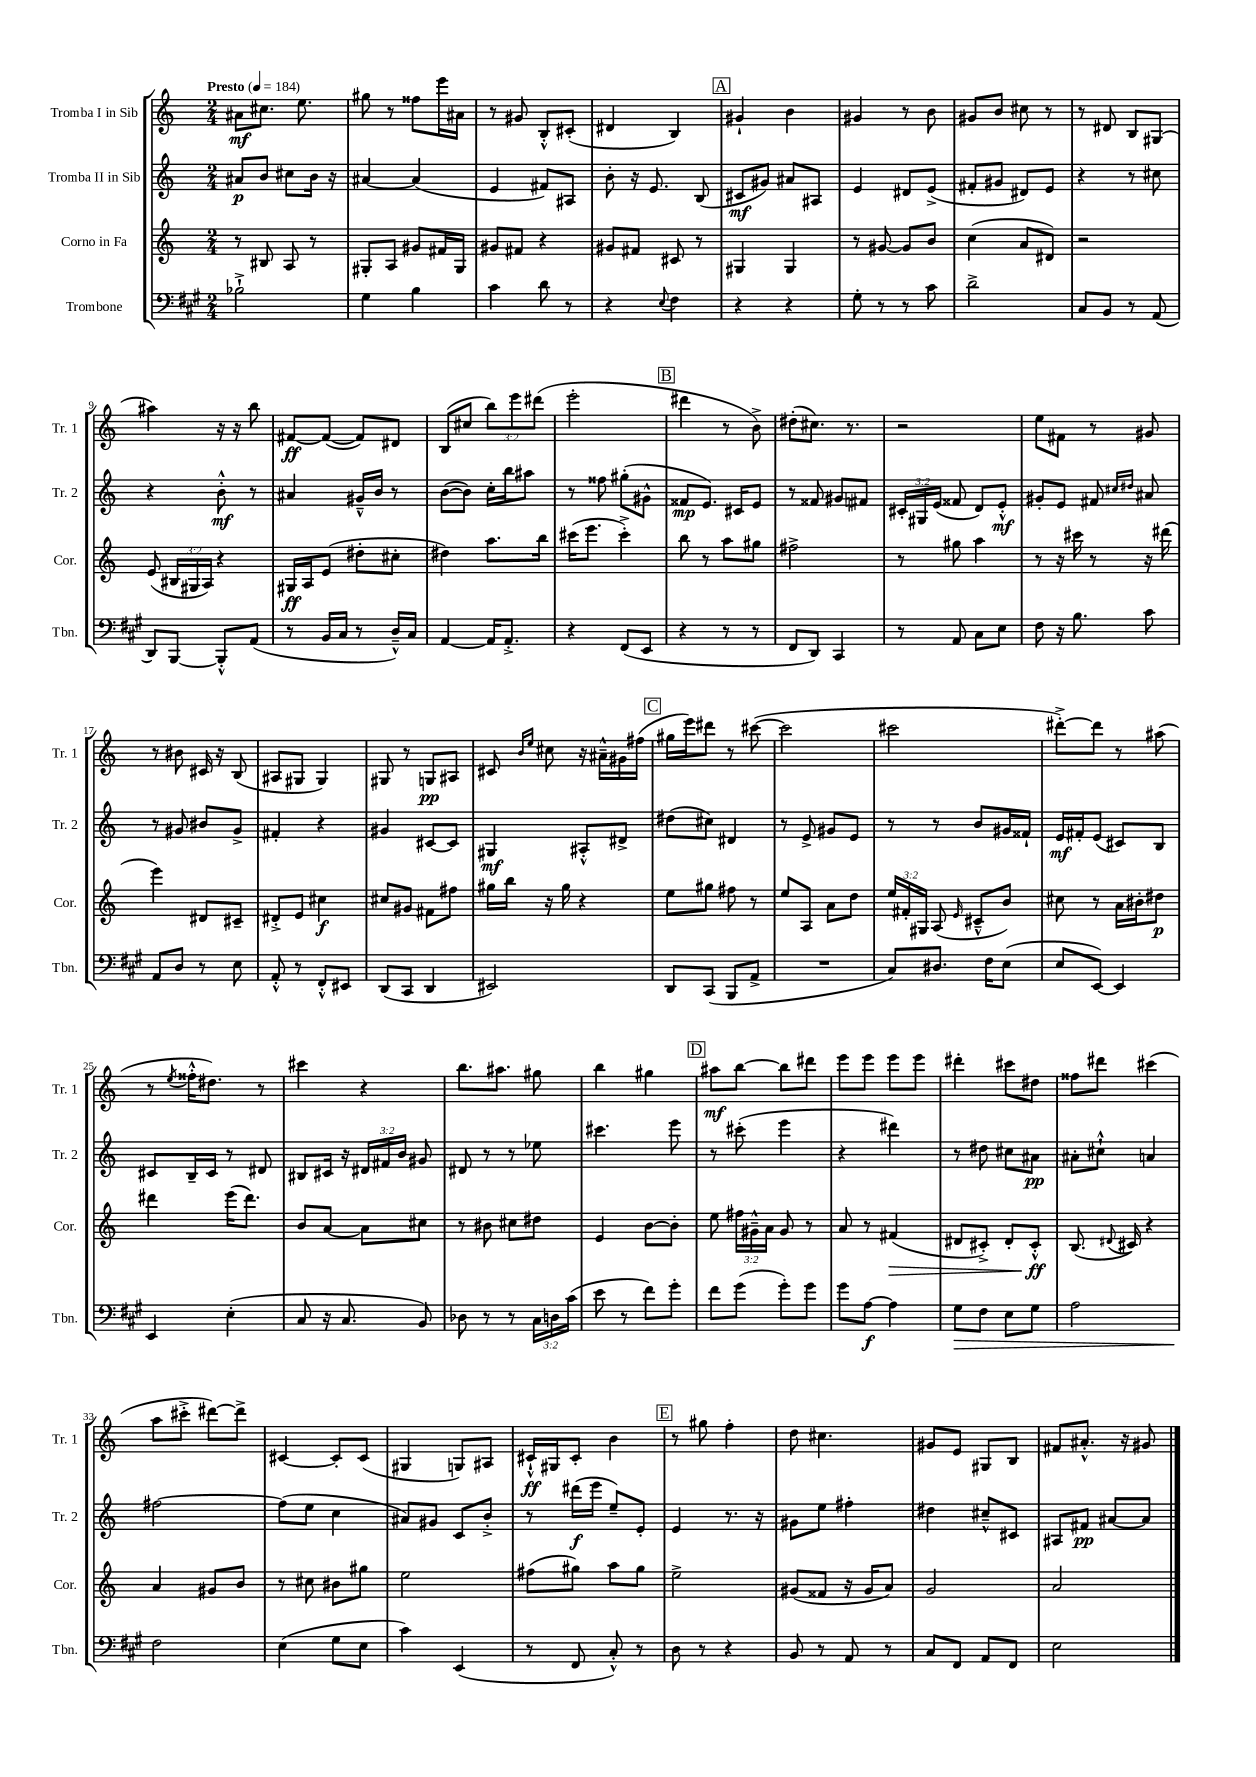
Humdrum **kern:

**kern	**kern	**kern	**kern
*staff4	*staff3	*staff2	*staff1
*clefF4	*clefG2	*clefG2	*clefG2
*k[f#c#g#]	*k[]	*k[]	*k[]
*M2/4	*M2/4	*M2/4	*M2/4
*MM184	*MM184	*MM184	*MM184
2B-`^	8r	8a#	8a#
.	8B#	8b	8.cc#
.	8A	8cc#	.
.	.	.	8.ee
.	8r	16b	.
.	.	16r	.
=	=	=	=
4G#	8G#'	[4a#	8gg#
.	8A	.	8r
4B	8g#	(4a#]	8ff##
.	16f#	.	16eee
.	16G#	.	16a#
=	=	=	=
4c#	8g#	4e	8r
.	8f#	.	8g#
8d	4r	8f#)	8B'^^
8r	.	8A#	(8c#'
=	=	=	=
4r	8g#	8b'	4d#
.	8f#	16r	.
.	.	8.e	.
8qqE	.	.	.
4F#	8c#	.	4B)
.	8r	(8B	.
=	=	=	=
4r	4G#	8c#	4g#`
.	.	8g#)	.
4r	4G#	8a#	4b
.	.	8A#	.
=	=	=	=
8G#'	8r	4e	4g#
8r	[8g#	.	.
8r	8g#]	8d#	8r
8c#	8b	(8e^	8b
=	=	=	=
2d^	(4cc	8f#'	8g#
.	.	8g#	8b
.	8a	8d#)	8cc#
.	8d#)	8e	8r
=	=	=	=
8C#	2r	4r	8r
8BB	.	.	8d#
8r	.	8r	8B
(8AA	.	8cc#	(8G#
=	=	=	=
8DD)	(8e	4r	4aa#)
[8BBB	24B#	.	.
.	24G#	.	.
.	24A)	.	.
8BBB'^^]	4r	8b'^^	16r
.	.	.	16r
(8AA	.	8r	8bb
=	=	=	=
8r	16G#	4a#	[8f#
.	16A	.	.
16BB	(8e	.	(8f#_
16C#	.	.	.
8r	8dd#'	16g#~^^	8f#])
.	.	16b	.
16D~^^)	8cc#'	8r	8d#
16C#	.	.	.
=	=	=	=
[4AA	4dd#)	([8b	(8B
.	.	8b])	8cc#
16AA]	8.aa	16cc'	12bb)
8.AA'^	.	16bb	.
.	.	.	12eee
.	.	8aa#	.
.	.	.	(12ddd#
.	16bb	.	.
=	=	=	=
4r	(16ccc#	8r	2eee'
.	8.eee	.	.
.	.	8ff##	.
(8FF#	4ccc#'^)	(8gg#'	.
8EE	.	8g#^^	.
=	=	=	=
4r	8bb	8f##	4ddd#
.	8r	8.e)	.
8r	8aa	.	8r
.	.	16c#	.
8r	8gg#	8e	8b^)
=	=	=	=
8FF#	2ff#^	8r	(8dd#'
8DD)	.	8f##	8.cc#)
4CC#	.	8g#	.
.	.	.	8.r
.	.	8f#	.
=	=	=	=
8r	8r	24c#'	2r
.	.	24G#	.
.	.	(24e	.
8AA	8gg#	8f##	.
8C#	4aa	8d)	.
8E	.	8e'^^	.
=	=	=	=
8F#	8r	8g#'	8ee
16r	16r	8e	8f#
8.B	16ccc#	.	.
.	8r	8f#	8r
.	.	16qqcc#	.
.	.	16qqdd#	.
8c#	16r	8a#	8g#
.	(16ddd#	.	.
=	=	=	=
8AA	4eee)	8r	8r
8D	.	8g#	8b#
8r	8d#	8b#	16c#
.	.	.	16r
8E	8c#~	8g#^	(8B
=	=	=	=
8AA'^^	8d#'^	4f#'	8A#
8r	8e	.	8G#
8FF#'^^	4cc#	4r	4G#)
8EE#	.	.	.
=	=	=	=
(8DD	8cc#	4g#	8G#
8CC#	8g#	.	8r
4DD	8f#	[8c#	8G
.	8ff#	8c#]	8A#
=	=	=	=
2EE#)	16gg#	4G#	8c#
.	16bb	.	.
.	.	.	16qqb
.	.	.	16qqee
.	16r	.	8cc#
.	16gg#	.	.
.	4r	8A#'^^	16r
.	.	.	16a#~^^
.	.	8d#^	16g#
.	.	.	(16ff#
=	=	=	=
8DD	8ee	(8dd#	16gg#
.	.	.	16eee)
(8CC#	8gg#	8cc#)	8ddd#
8BBB	8ff#	4d#	8r
8AA^	8r	.	([8ccc#
=	=	=	=
2r	8ee	8r	2ccc#]
.	8A	8e^	.
.	8a	8g#	.
.	8dd	8e	.
=	=	=	=
8C#)	24ee	8r	2ccc#
.	24f#'	.	.
.	24G#	.	.
8.D#	(8A	8r	.
.	16qqe	.	.
.	8c#~^^	8b	.
16F#	.	.	.
(8E	8b)	16g#	.
.	.	16f##`	.
=	=	=	=
8E	8cc#	16e	[8ddd#'^)
.	.	16f#'	.
[8EE)	8r	(8e	8ddd#]
4EE]	16a	8c#)	8r
.	16b#'	.	.
.	8dd#	8B	(8aa#
=	=	=	=
4EE	4ddd#	8c#	8r
.	.	.	8qee
.	.	16B~	16ff##'^^
.	.	16c#	8.dd#)
(4E'	(16eee	8r	.
.	8.ddd#)	.	.
.	.	8d#	8r
=	=	=	=
8C#	8b	8B#	4ccc#
16r	[8a	16c#	.
8.C#	.	16r	.
.	8a]	24d#	4r
.	.	24f#	.
.	.	24b	.
8BB)	8cc#	8g#	.
=	=	=	=
8D-	8r	8d#	8.bb
8r	8b#	8r	.
.	.	.	8.aa#
8r	8cc#	8r	.
24C#	8dd#	8ee-	8gg#
24D	.	.	.
(24c#	.	.	.
=	=	=	=
8e	4e	4.ccc#	4bb
8r	.	.	.
8f#)	[8b	.	4gg#
8g#'	8b']	8eee	.
=	=	=	=
8f#	8ee	8r	8aa#
(8g#	24ff#	(8ccc#'	[8bb
.	24g#~^^	.	.
.	24a	.	.
8g#')	8g#	4eee	8bb]
8g#	8r	.	8ddd#
=	=	=	=
8g#	8a	4r	8eee
[8A	8r	.	8eee
4A]	(4f#	4ddd#)	8eee
.	.	.	8eee
=	=	=	=
8G#	8d#	8r	4ddd#'
8F#	8c#'^)	8dd#	.
8E	8d#'	8cc#	8ccc#
8G#	8c#'^^	8a#	8dd#
=	=	=	=
2A	(8.B	8a#'	8ff##
.	.	8cc#`^^	8ddd#
.	8qqd#	.	.
.	16c#)	.	.
.	4r	4a	(4ccc#
=	=	=	=
2F#	4a	[2ff#	8aa
.	.	.	8ccc#'^
.	8g#	.	[8ddd#)
.	8b	.	8ddd#^]
=	=	=	=
(4E	8r	(8ff#]	[4c#
.	8cc#	8ee	.
8G#	8b#	4cc	8c#']
8E	8gg#	.	(8c#
=	=	=	=
4c#)	2ee	8a#)	4G#
.	.	8g#	.
(4EE	.	8c	8G)
.	.	8b'^	8A#
=	=	=	=
8r	(8ff#	8r	16c#`^^
.	.	.	16G#
8FF#	8gg#)	(16ddd#	8c#'
.	.	16eee	.
8C#'^^)	8aa	8ee~)	4b
8r	8gg#	8e'	.
=	=	=	=
8D	2ee^	4e	8r
8r	.	.	8gg#
4r	.	8.r	4ff'
.	.	16r	.
=	=	=	=
8BB	(8g#	8g#	8dd
8r	8f##	8ee	4.cc#
8AA	16r	4ff#'	.
.	16g#	.	.
8r	8a)	.	.
=	=	=	=
8C#	2g	4dd#	8g#
8FF#	.	.	8e
8AA	.	8cc#~^^	8G#
8FF#	.	8c#	8B
=	=	=	=
2E	2a	8A#	8f#
.	.	8f#	8.a#'^^
.	.	[8a#	.
.	.	.	16r
.	.	8a#]	8g#
==	==	==	==
*-	*-	*-	*-
